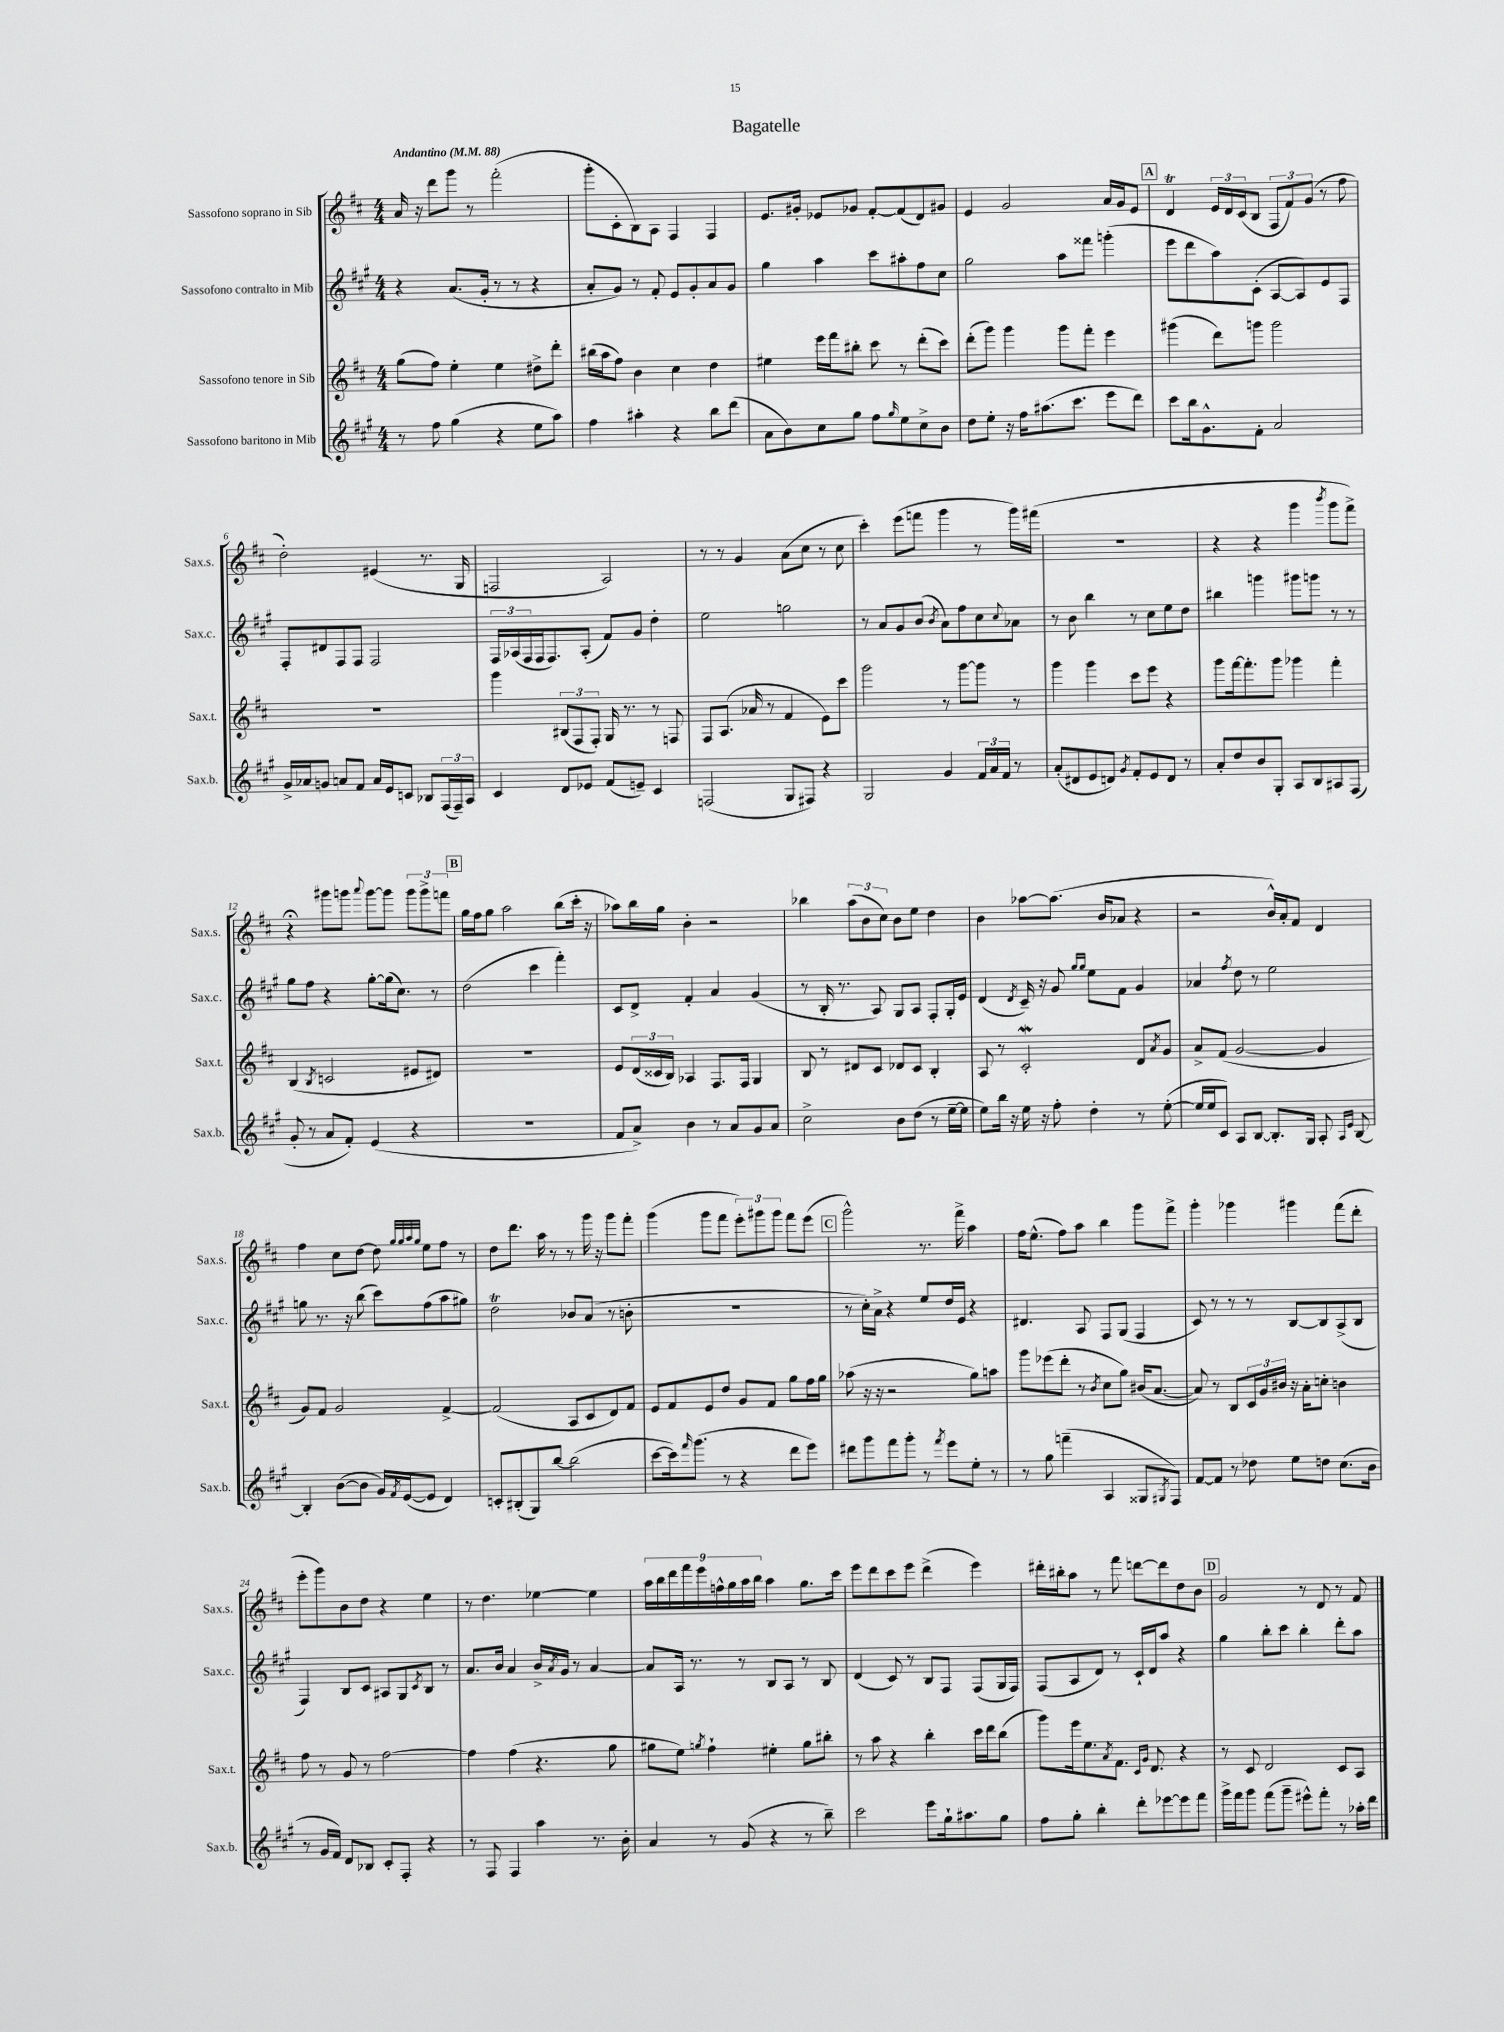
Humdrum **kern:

**kern	**kern	**kern	**kern
*staff4	*staff3	*staff2	*staff1
*clefG2	*clefG2	*clefG2	*clefG2
*k[f#c#g#]	*k[f#c#]	*k[f#c#g#]	*k[f#c#]
*M4/4	*M4/4	*M4/4	*M4/4
*MM88	*MM88	*MM88	*MM88
8r	(8gg	4r	16a
.	.	.	16r
8ff#	8ff#)	.	8ddd
(4gg#	4ee'	(8.a	8ggg
.	.	.	8r
.	.	16g#'	.
4r	4ee	8r	(2fff#'
.	.	8r	.
8ee	8dd#^	4r	.
8aa)	8ddd'	.	.
=	=	=	=
4ff#	(16bb#	8a'	8ggg'
.	16aa	.	.
.	8ff#)	8g#)	8c#'
4aa#'	4b	8r	8B)
.	.	8f#'	8A
4r	4cc#	8e	4F#
.	.	8g#'	.
8bb	4dd	8a	4F#
(8ddd	.	8g#	.
=	=	=	=
8a	4ee#	4gg#	8.e
8b)	.	.	.
.	.	.	16g#'
8cc#	16eee	4aa	8e-
.	16fff#	.	.
8gg#	8bb#'	.	8g-
8ff#	8ccc#	8ccc#	[8f#'
16qqgg#	.	.	.
8ee	8r	8aa#'	(8f#]
8cc#^	(8ddd'	8ff#	8d)
8b	8ccc#)	8cc#	8g#
=	=	=	=
8dd	(8ddd'	2gg#	4e
8ee'	8ggg)	.	.
16r	4ggg	.	2g
16ff#	.	.	.
(8.aa#	.	.	.
.	8ggg	8aa	.
8.ccc#	.	.	.
.	8fff#'	8fff##	.
8eee	4eee	(4ggg'	16a
.	.	.	16g
8ddd)	.	.	8e
=	=	=	=
8ccc#	(4ggg#	8eee	4d
16bb	.	8ddd	.
8.g#^^	.	.	.
.	8ddd)	8aa)	24e
.	.	.	24d
.	.	.	(24c#
8f#'	8ggg	(8c#'	8B
2a	2ggg	[8A	12F#
.	.	.	12f#)
.	.	8A])	.
.	.	.	(12g
.	.	8e	8r
.	.	8F#	8ff#
=	=	=	=
16g#^	1r	8F#'	2dd')
16a-	.	.	.
8g	.	8d#	.
8a	.	8F#	.
8f#	.	8F#	.
16a	.	2F#	(4e#
16e	.	.	.
8c	.	.	.
8B-	.	.	8.r
(24F#	.	.	.
24F#~)	.	.	.
.	.	.	16G
24A	.	.	.
=	=	=	=
4c#	4ggg	24F#	2F
.	.	(24A-	.
.	.	24F#	.
.	.	16F#	.
.	.	8.F#)	.
8d	(12B#	.	.
.	12F#	.	.
8e-	.	(8A-'	.
.	12F#')	.	.
(8f#	16G	8f#)	2A)
.	8.r	.	.
8e~)	.	8g#	.
4c#	8r	4dd'	.
.	8F	.	.
=	=	=	=
(2F	8F#	2ee	8r
.	(8.A	.	8r
.	.	.	4g
.	16a-	.	.
.	8r	.	.
8G#	4f#	2gg	(8a
8F#)	.	.	8cc#
4r	8e)	.	8r
.	8ccc#	.	8cc#
=	=	=	=
2G#	2ggg	8r	4ccc#')
.	.	8a	.
.	.	8g#	(8eee
.	.	(8b	8fff
.	.	8qb	.
4g#	8r	8a)	4ggg
.	[8ggg	8ff#	.
24f#	8ggg]	8cc#	8r
24a	.	.	.
24f#	.	.	.
.	.	8qqcc#	.
8r	8r	8a-	16ggg)
.	.	.	(16fff#
=	=	=	=
(8a'	4ggg	8r	1r
8d#	.	8b	.
8e	4ggg	4bb	.
8d)	.	.	.
8qg#	.	.	.
8f#'	8ccc#	8r	.
8e	8eee	8cc#	.
8d	4r	8ee	.
8r	.	8dd	.
=	=	=	=
8a'	8ggg	4bb#	4r
8dd	[16fff#	.	.
.	8.fff#']	.	.
8b	.	4ggg	4r
8G#'	8ggg	.	.
8A	4ggg-	8ggg#	4ggg
8B	.	8ggg	.
.	.	.	8qbbb
8A#	4fff#'	8r	8ggg
(8F#	.	8r	8fff#^)
=	=	=	=
8g#'	(4B	8gg#	4r;
8r	.	8ff#	.
.	8qB	.	.
8a	2c	4r	8ggg#
8f#')	.	.	8ggg
.	.	.	8qqaaa
(4e	.	[8gg#'	[8ggg
.	.	(16gg#]	8ggg]
.	.	8.cc#)	.
4r	8e#	.	12ggg
.	.	.	12ggg^
.	8d#)	8r	.
.	.	.	12fff
=	=	=	=
1r	1r	(2dd	16gg
.	.	.	16ff#
.	.	.	8gg
.	.	.	2aa
.	.	4ccc#	.
.	.	4fff#')	(8bb
.	.	.	16ccc#'
.	.	.	16r
=	=	=	=
8f#	8e	8c#	8aa-)
8a^)	(24d	8d^	16bb
.	24c##	.	.
.	.	.	16gg
.	24B)	.	.
4b	4A-	4f#'	4b'
8r	8.F#	4a	2r
8a	.	.	.
.	16F#	.	.
8g#	4G	(4g#	.
8a	.	.	.
=	=	=	=
2cc#^	8B	8r	4bb-
.	8r	16B'	.
.	.	8.r	.
.	8d#	.	(12aa
.	.	.	12b
.	8c#	8A)	.
.	.	.	12cc#)
8b	8d-	8G#	8b
(8dd	8c#	8A	8ee
8r	4B'	8F#'	4dd
[16ee~	.	16G#'	.
16ee]	.	16e	.
=	=	=	=
8ee)	8A	(4d	4b
16bb	8r	.	.
16r	.	.	.
.	.	8qd	.
16ee	2c#'	16c#~)	[8aa-
16r	.	16r	.
8ff#'	.	8g#	(8.aa-]
.	.	16qqgg#	.
.	.	16qqgg#	.
4dd'	.	8ee	.
.	.	.	16b
.	.	8f#	8a-
8r	8d	4g#	4r
.	8qa	.	.
([8ee'	8g	.	.
=	=	=	=
16ee]	8a^	4a-	2r
16ee	.	.	.
8c#)	(8f#	.	.
.	.	8qff#	.
8A	[2g	8dd	.
[8B	.	8r	.
8.B']	.	2ee	16b^^)
.	.	.	16a'
.	.	.	8f#
16G#	.	.	.
8A'	4g]	.	4d
16qqA	.	.	.
16qqe	.	.	.
[8B	.	.	.
=	=	=	=
4B']	8g)	8gg	4ff#
.	8f#	8.r	.
([8b	2g	.	8cc#
.	.	16r	.
8b]	.	(8bb	[8dd
16g#)	.	8ccc#)	8dd]
8qf#	.	.	.
([16e	.	.	.
.	.	.	32qqgg
.	.	.	32qqgg
.	.	.	32qqaa
.	.	.	32qqgg
8e]	.	(8ff#	8ee
4d)	[4f#^	8aa	8ff#
.	.	8gg#)	8r
=	=	=	=
8c'	(2f#]	2dd	8dd
(8B#'	.	.	8.ddd
8G#)	.	.	.
.	.	.	16aa
[8bb	.	.	8r
(2bb]	8A	8b-	8r
.	8c#	(8a	16ggg
.	.	.	16r
.	8d)	8r	8ggg
.	8f#	8b'	8fff#'
=	=	=	=
[8ccc#	8e	1r	(4ggg
16ccc#])	8f#	.	.
16qqfff#	.	.	.
(8.ggg#	.	.	.
.	8e	.	8ggg
8r	8dd	.	8fff#
4r	8g	.	12eee')
.	.	.	12ggg#
.	8f#	.	.
.	.	.	12ggg#
8ddd	8gg	.	8fff#
8eee)	16ff#	.	(8eee
.	16gg	.	.
=	=	=	=
8ddd#	(8aa-	8r	2ggg^^)
8ggg#	16r	16cc#')	.
.	16r	16a^	.
8fff#	2r	4r	.
8ggg#'	.	.	.
8r	.	8ee	8.r
8qfff#	.	.	.
8eee	.	16dd	.
.	.	16e	16fff#^
8ee'	8gg)	4r	4aa
8r	8aa	.	.
=	=	=	=
8r	8ggg	4.d#	16ff#
.	.	.	(8.ee^^
8gg#	(8eee-	.	.
(4fff~	8ddd'	.	8ff#)
.	8r	8A	8aa
.	8qb	.	.
4A	8cc#	8F#	4bb
.	8gg)	(8G#	.
8G##	(16b#	4F#	8ggg
.	[8.a	.	.
8qG#	.	.	.
8F#)	.	.	8fff#^
=	=	=	=
[8f#	8a])	8c#)	4ggg'
8f#]	8r	8r	.
8r	8B	8r	4ggg-
8dd-	24c#	8r	.
.	24g	.	.
.	24b#	.	.
8ee	16r	[8B	4ggg#
.	16a'	.	.
8dd	8cc'	8B]	.
(8.cc#	4b	(8A^	(8fff#
.	.	8B	8ddd'
16b	.	.	.
=	=	=	=
8r	8ff#	4F#)	8eee'
16g#	8r	.	8ggg)
16f#)	.	.	.
8d	8g	8B	8b
8B-	8r	8c#	8dd
8c#'	[2ff#	8A#	4r
8F#'	.	8G#	.
.	.	8qc#	.
4r	.	8B	4ee
.	.	8r	.
=	=	=	=
8r	4ff#]	8.a	8r
8F#	.	.	4.dd
.	.	16b	.
4F#	(4ff#	4a	.
4aa	4.r	16b^	[4ee-
.	.	8qa	.
.	.	16g#	.
.	.	8r	.
8.r	.	[4a	4ee-]
.	8gg	.	.
16b'	.	.	.
=	=	=	=
4a	8gg#	8a]	18aa
.	.	.	18bb
.	.	.	18ddd
.	8ee)	16A	.
.	.	.	18fff#
.	.	8.r	.
.	.	.	18eee
.	8qgg	.	.
8r	4ff#`	.	.
.	.	.	18ff^^
.	.	.	18gg
(8g#	.	8r	.
.	.	.	18aa
.	.	.	18bb
4r	4ee#'	8B	4aa
.	.	8A	.
8r	8gg	8r	8.gg
8bb~)	8bb#'	8B	.
.	.	.	16ccc#
=	=	=	=
2ccc#	8r	(4d	8eee
.	8aa	.	8ddd
.	4r	8c#)	8ccc#
.	.	8r	8eee
8eee	4bb'	8B	(4ddd^
16gg#`	.	8F#	.
8.aa#	.	.	.
.	16ccc#	(8F#	4eee)
.	16ddd	.	.
8gg#	(8bb	16G#	.
.	.	16F#)	.
=	=	=	=
8ff#	8ggg)	(8F#	16ddd#'
.	.	.	16bb#'
8gg#'	16eee	8A	8aa
.	8.ee	.	.
4bb'	.	8d)	8r
.	8qa	.	.
.	8.f#	8r	8fff#
8ddd'	.	16c#`	[8ddd
.	16qqc#	.	.
.	16qqg	.	.
.	8.d	16d	.
[8eee-	.	8aa	8ddd]
8eee-]	4r	4r	8dd
8fff#	.	.	8b
=	=	=	=
16ggg#^	8r	4gg#	2g
16fff#	.	.	.
8ggg#	8c#	.	.
(8fff#	2d	8bb'	.
8ggg#~	.	8ccc#	.
8eee#^^)	.	4bb'	8r
8fff#'	.	.	8d
8r	8c#	8ddd'	8r
16aa-'	8A	8aa	8f#
16ddd	.	.	.
==	==	==	==
*-	*-	*-	*-
